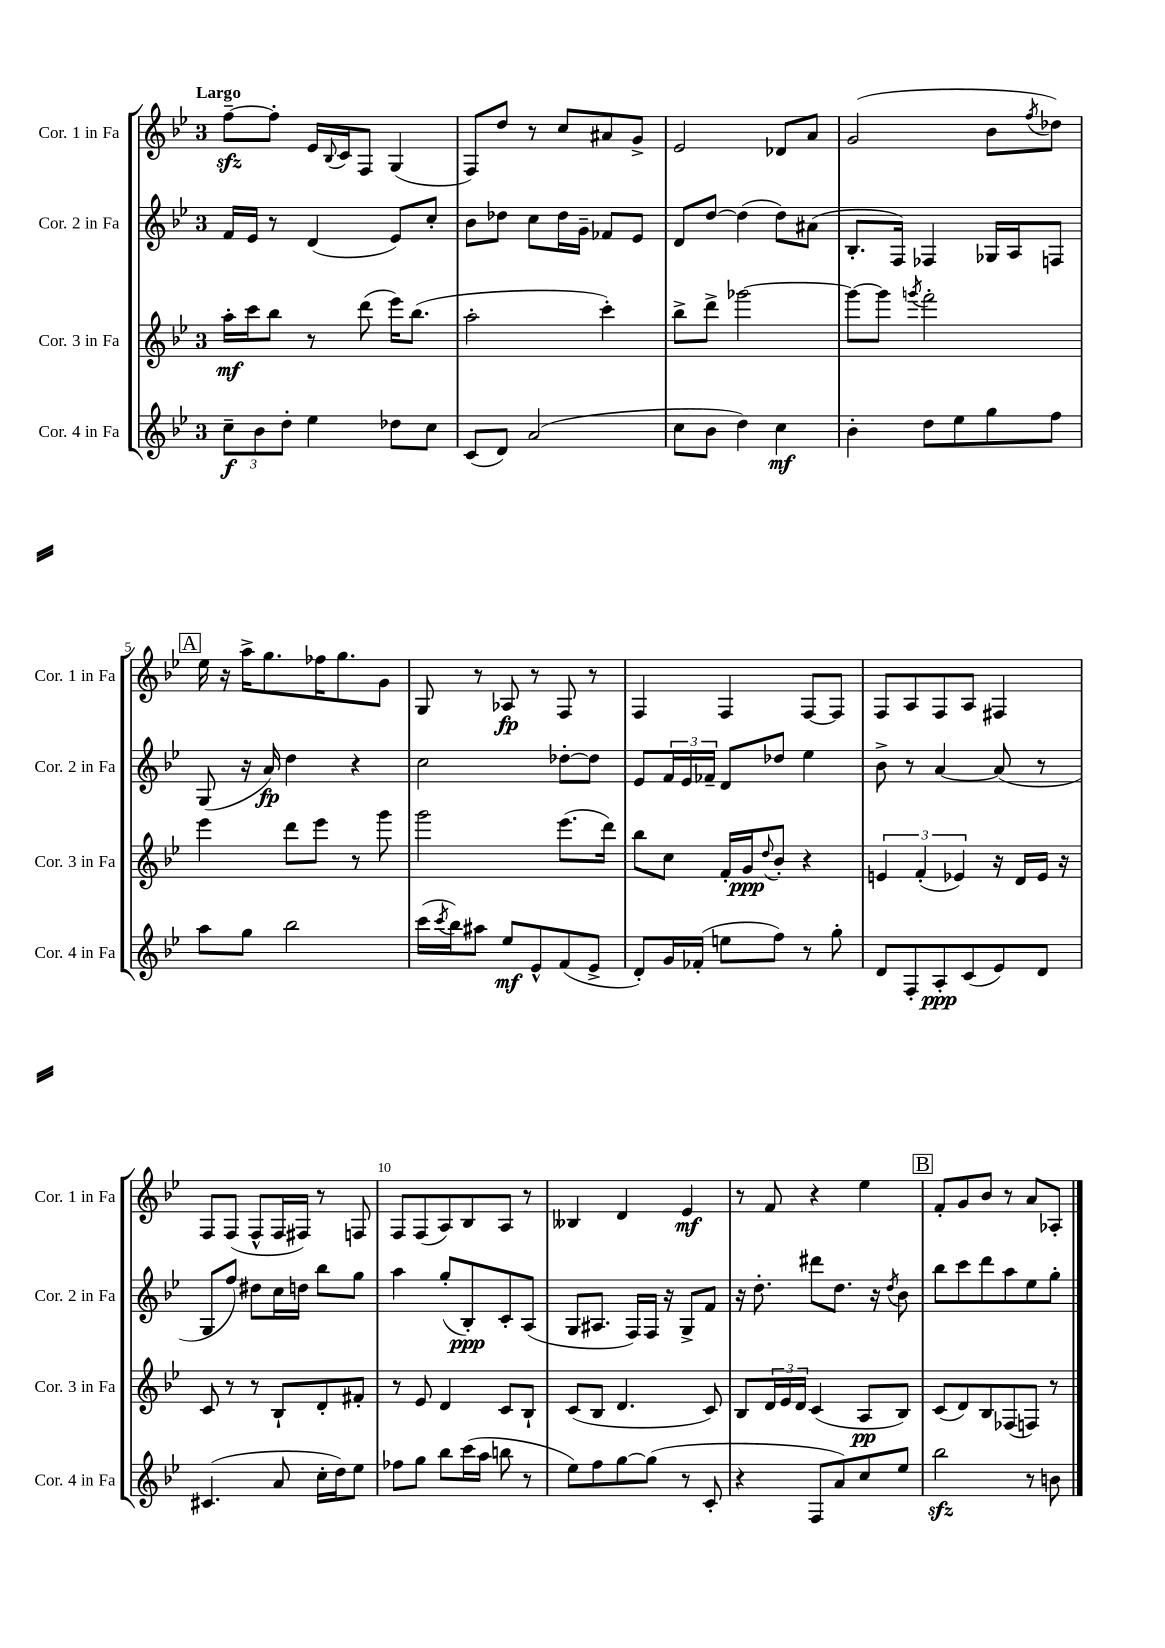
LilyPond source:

<<
\new StaffGroup <<
\new Staff = "s0" \with { instrumentName = "Cor. 1 in Fa" shortInstrumentName = "Cor. 1 in Fa" } {
    \clef treble \key bes \major \once \override Staff.TimeSignature.style = #'single-digit \time 3/4 \tempo "Largo"
    f''8~--\sfz f''8-. ees'16 \appoggiatura { bes8 } c'16 f8 g4( |
    f8) d''8 r8 c''8 ais'8 g'8-> |
    ees'2 des'8 a'8 |
    g'2( bes'8 \acciaccatura { f''8 } des''8) |
    \mark \markup { \box "A" } ees''16 r16 a''16-> g''8. fes''16 g''8. g'8 |
    g8 r8 aes8\fp r8 f8 r8 |
    f4 f4 f8~ f8 |
    f8 a8 f8 a8 fis4 |
    f8 f8( f8-^ f16 fis16) r8 f8 |
    f8 f8( a8) bes8 a8 r8 |
    beses4 d'4 ees'4\mf |
    r8 f'8 r4 ees''4 |
    \mark \markup { \box "B" } f'8-. g'8 bes'8 r8 a'8 aes8-. \bar "|." |
}
\new Staff = "s1" \with { instrumentName = "Cor. 2 in Fa" shortInstrumentName = "Cor. 2 in Fa" } {
    \clef treble \key bes \major \once \override Staff.TimeSignature.style = #'single-digit \time 3/4
    f'16 ees'16 r8 d'4( ees'8) c''8-. |
    bes'8 des''8 c''8 des''16 g'16-- fes'8 ees'8 |
    d'8 d''8~ d''4( d''8) ais'8( |
    bes8.-. f16) fes4 ges16 a16 f8 |
    \mark \markup { \box "A" } g8( r16 a'16\fp) d''4 r4 |
    c''2 des''8~-. des''8 |
    ees'8 \tuplet 3/2 { f'16 ees'16 fes'16-- } d'8 des''8 ees''4 |
    bes'8-> r8 a'4~ a'8( r8 |
    g8 f''8) dis''8 c''16 d''16 bes''8 g''8 |
    a''4 g''8-.( bes8-.\ppp) c'8-. a8( |
    g8 ais8. f16) f16 r16 g8-> f'8 |
    r16 d''8.-. dis'''8 d''8. r16 \acciaccatura { d''8 } bes'8 |
    \mark \markup { \box "B" } bes''8 c'''8 d'''8 a''8 ees''8 g''8-. \bar "|." |
}
\new Staff = "s2" \with { instrumentName = "Cor. 3 in Fa" shortInstrumentName = "Cor. 3 in Fa" } {
    \clef treble \key bes \major \once \override Staff.TimeSignature.style = #'single-digit \time 3/4
    a''16-.\mf c'''16 bes''8 r8 d'''8( ees'''16) bes''8.( |
    a''2-. c'''4-.) |
    bes''8-> d'''8-> ges'''2~ |
    ges'''8~ ges'''8 \acciaccatura { g'''8 } f'''2-. |
    \mark \markup { \box "A" } ees'''4 d'''8 ees'''8 r8 g'''8 |
    g'''2 ees'''8.( d'''16) |
    bes''8 c''8 f'16-. g'16\ppp \appoggiatura { d''8 } bes'8-. r4 |
    \tuplet 3/2 { e'4 f'4-.( ees'4) } r16 d'16 ees'16 r16 |
    c'8 r8 r8 bes8-! d'8-. fis'8-. |
    r8 ees'8 d'4 c'8 bes8-! |
    c'8( bes8 d'4. c'8) |
    bes8 \tuplet 3/2 { d'16 ees'16 d'16 } c'4( a8\pp bes8) |
    \mark \markup { \box "B" } c'8( d'8) bes8 fes8( f8) r8 \bar "|." |
}
\new Staff = "s3" \with { instrumentName = "Cor. 4 in Fa" shortInstrumentName = "Cor. 4 in Fa" } {
    \clef treble \key bes \major \once \override Staff.TimeSignature.style = #'single-digit \time 3/4
    \tuplet 3/2 { c''8--\f bes'8 d''8-. } ees''4 des''8 c''8 |
    c'8( d'8) a'2( |
    c''8 bes'8 d''4) c''4\mf |
    bes'4-. d''8 ees''8 g''8 f''8 |
    \mark \markup { \box "A" } a''8 g''8 bes''2 |
    c'''16( \acciaccatura { c'''8 } bes''16) ais''8 ees''8\mf ees'8-^ f'8( ees'8-> |
    d'8-.) g'16 fes'16-.( e''8 f''8) r8 g''8-. |
    d'8 f8-. a8-.\ppp c'8( ees'8) d'8 |
    cis'4.( a'8 c''16-. d''16) ees''8 |
    fes''8 g''8 bes''8 c'''16( a''16 b''8 r8 |
    ees''8) f''8 g''8~ g''8( r8 c'8-. |
    r4 f8 a'8) c''8 ees''8 |
    \mark \markup { \box "B" } bes''2\sfz r8 b'8 \bar "|." |
}
>>
>>
\layout { \context { \Score \override BarNumber.break-visibility = ##(#f #t #t) barNumberVisibility = #(every-nth-bar-number-visible 5) } }
